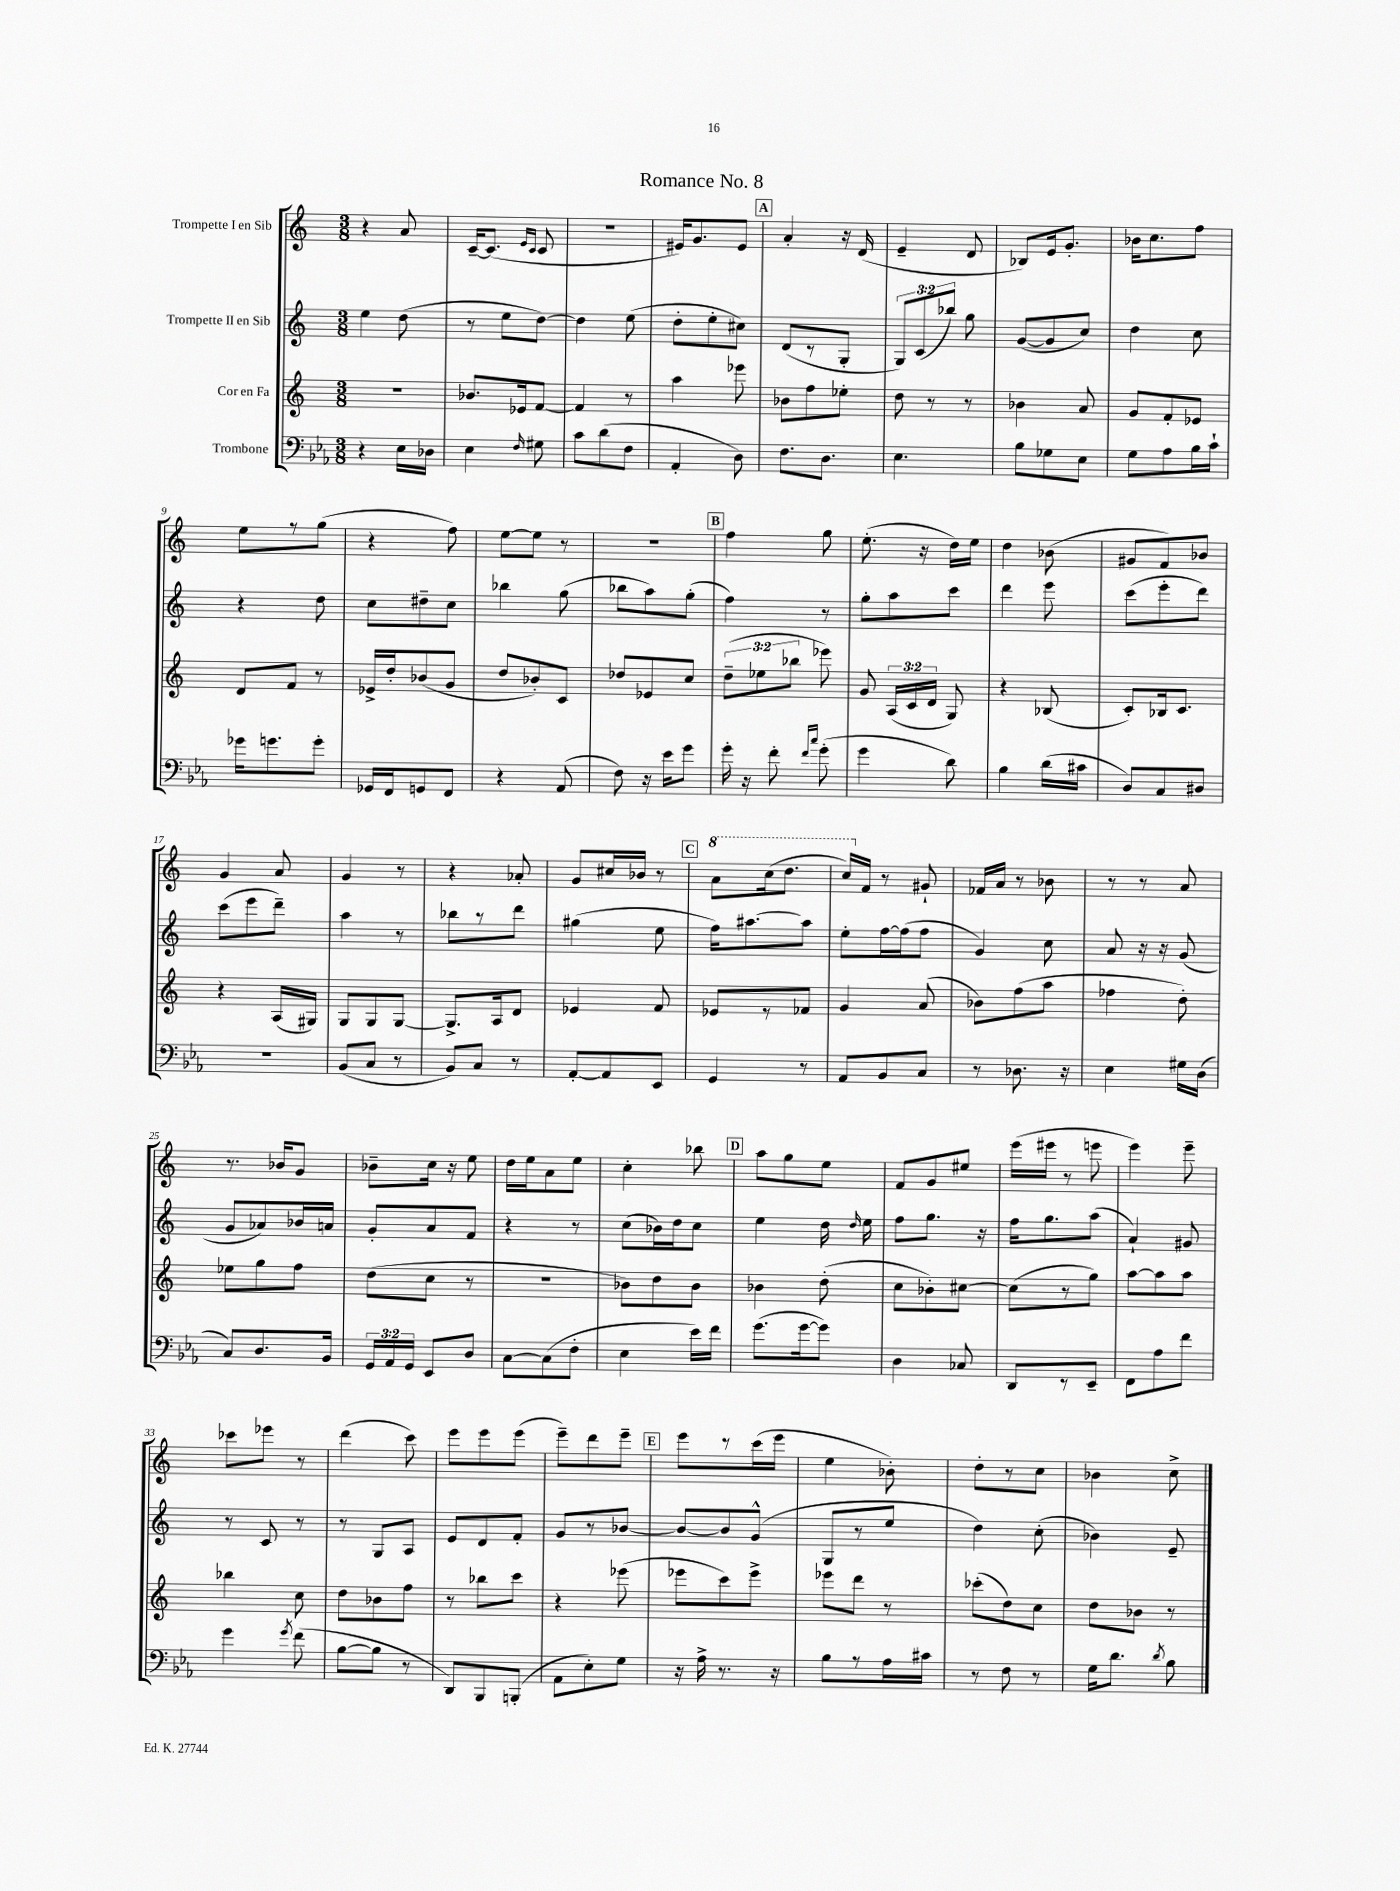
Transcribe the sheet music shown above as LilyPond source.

\header { title = "Romance No. 8" }
<<
\new StaffGroup <<
\new Staff = "s0" \with { instrumentName = "Trompette I en Sib" } {
    \clef treble \key c \major \numericTimeSignature \time 3/8
    \autoBeamOff r4 a'8 |
    c'16[~-- c'8.]( \grace { e'16[ c'16] } c'8 |
    r4. |
    eis'16[) g'8. eis'8] |
    \mark \markup { \box "A" } a'4-. r16 d'16( |
    e'4-- d'8 |
    bes8[) e'16 g'8.]-. |
    bes'16[ c''8. f''8] |
    e''8[ r8 g''8]( |
    r4 f''8) |
    e''8[~ e''8] r8 |
    R4. |
    \mark \markup { \box "B" } f''4 g''8 |
    e''8.-.( r16 d''16[) e''16] |
    d''4 bes'8( |
    gis'8[ f'8) bes'8] |
    g'4 a'8 |
    g'4 r8 |
    r4 aes'8-. |
    g'8[ cis''16 bes'16] r8 |
    \mark \markup { \box "C" } \ottava #1 a''8[ c'''16( d'''8.] |
    c'''16[) \ottava #0 f'16] r8 gis'8-! |
    fes'16[ a'16] r8 bes'8 |
    r8 r8 a'8 |
    r8. bes'16[ g'8] |
    bes'8[-- c''16] r16 e''8 |
    d''16[ e''16 a'8 e''8] |
    c''4-. bes''8 |
    \mark \markup { \box "D" } a''8[ g''8 e''8] |
    f'8[ g'8 eis''8] |
    e'''16[( eis'''16] r8 e'''8 |
    e'''4) e'''8-- |
    ces'''8[ ees'''8] r8 |
    d'''4( c'''8) |
    e'''8[ e'''8 e'''8]( |
    e'''8[--) d'''8 e'''8]-- |
    \mark \markup { \box "E" } e'''8[ r8 c'''16( e'''16] |
    e''4 bes'8-.) |
    d''8[-. r8 c''8] |
    bes'4 c''8-> \bar "|." |
}
\new Staff = "s1" \with { instrumentName = "Trompette II en Sib" } {
    \clef treble \key c \major \numericTimeSignature \time 3/8 \override Staff.TupletNumber.text = #tuplet-number::calc-fraction-text
    \autoBeamOff e''4 d''8( |
    r8 e''8[ d''8]~) |
    d''4 e''8( |
    d''8[-. e''8-. cis''8]) |
    \mark \markup { \box "A" } d'8[( r8 g8]-. |
    \tuplet 3/2 { g8[) c'8( bes''8]) } g''8 |
    g'8[~( g'8 c''8]) |
    d''4 c''8 |
    r4 d''8 |
    c''8[ dis''8-- c''8] |
    bes''4 g''8( |
    bes''8[ a''8) g''8]-.( |
    \mark \markup { \box "B" } f''4) r8 |
    g''8[-. a''8 c'''8] |
    d'''4 e'''8 |
    c'''8[( e'''8-. d'''8]) |
    c'''8[( e'''8 d'''8]--) |
    a''4 r8 |
    bes''8[ r8 d'''8] |
    gis''4( e''8 |
    \mark \markup { \box "C" } f''16[) ais''8.~ ais''8] |
    e''8[-. f''16~ f''16( f''8] |
    g'4) c''8 |
    a'8 r16 r16 g'8( |
    g'8[ aes'8) bes'16 a'16] |
    g'8[-. a'8 f'8] |
    r4 r8 |
    c''8[( bes'16) d''16 c''8] |
    \mark \markup { \box "D" } e''4 d''16 \grace { d''16 } e''16 |
    f''8[ g''8.] r16 |
    f''16[ g''8. a''8]( |
    a'4-!) gis'8 |
    r8 c'8 r8 |
    r8 g8[ a8] |
    e'8[ d'8 f'8]-. |
    g'8[ r8 bes'8]~ |
    \mark \markup { \box "E" } bes'8[~ bes'8 g'8]-^( |
    g8[ r8 e''8] |
    d''4) c''8-.( |
    bes'4) e'8-- \bar "|." |
}
\new Staff = "s2" \with { instrumentName = "Cor en Fa" } {
    \clef treble \key c \major \numericTimeSignature \time 3/8 \override Staff.TupletNumber.text = #tuplet-number::calc-fraction-text
    \autoBeamOff R4. |
    bes'8.[ ees'16 f'8]~ |
    f'4 r8 |
    a''4 ees'''8 |
    \mark \markup { \box "A" } bes'8[ f''8 ees''8]-. |
    d''8 r8 r8 |
    bes'4 a'8 |
    g'8[ f'8-. ees'8] |
    d'8[ f'8] r8 |
    ees'16[-> d''16-. bes'8( g'8] |
    d''8[ bes'8-.) c'8] |
    des''8[ ees'8 c''8] |
    \mark \markup { \box "B" } \tuplet 3/2 { d''8[--( ees''8 bes''8] } ees'''8) |
    g'8 \tuplet 3/2 { a16[( c'16 d'16] } g8) |
    r4 bes8( |
    c'8[-.) bes16 c'8.] |
    r4 a16[( gis16]) |
    g8[ g8 g8]~ |
    g8.[-> a16 d'8] |
    ees'4 f'8 |
    \mark \markup { \box "C" } ees'8[ r8 fes'8] |
    g'4 a'8( |
    bes'8[) f''8( a''8] |
    fes''4 d''8-.) |
    ees''8[ g''8 f''8] |
    d''8[( c''8] r8 |
    R4. |
    bes'8[) d''8 bes'8] |
    \mark \markup { \box "D" } bes'4 d''8-.( |
    c''8[ bes'8-.) cis''8]~ |
    cis''8[( r8 g''8]) |
    a''8[~ a''8 a''8] |
    bes''4 c''8 |
    d''8[ bes'8 f''8] |
    r8 bes''8[ c'''8] |
    r4 ees'''8( |
    \mark \markup { \box "E" } ees'''8[ c'''8) ees'''8]-> |
    ees'''8[ d'''8] r8 |
    ces'''8[-.( d''8) c''8] |
    d''8[ bes'8] r8 \bar "|." |
}
\new Staff = "s3" \with { instrumentName = "Trombone" } {
    \clef bass \key ees \major \numericTimeSignature \time 3/8 \override Staff.TupletNumber.text = #tuplet-number::calc-fraction-text
    \autoBeamOff r4 ees16[ des16] |
    ees4 \grace { f16 } gis8 |
    c'8[ d'8( f8] |
    aes,4-. d8) |
    \mark \markup { \box "A" } f8.[ d8.] |
    ees4. |
    bes8[ ges8 ees8] |
    g8[ aes8 bes16 c'16]-! |
    ges'16[ g'8. g'8]-. |
    ges,16[ f,16 g,8 f,8] |
    r4 aes,8( |
    f8) r16 ees'16[ g'8] |
    \mark \markup { \box "B" } g'16-. r16 f'8-. \grace { f'16[ c''16] } g'8-.( |
    g'4 d'8) |
    bes4 d'16[( cis'16] |
    d8[) c8 dis8] |
    R4. |
    bes,8[( c8] r8 |
    bes,8[) c8] r8 |
    aes,8[~-. aes,8 ees,8] |
    \mark \markup { \box "C" } g,4 r8 |
    aes,8[ bes,8 c8] |
    r8 des8. r16 |
    ees4 gis16[ d16]( |
    c8[) d8. bes,16] |
    \tuplet 3/2 { g,16[ aes,16 g,16] } ees,8[ d8] |
    c8[~ c8( f8]-. |
    ees4 ees'16[) f'16] |
    \mark \markup { \box "D" } g'8.[( g'16~ g'8]) |
    d4 ces8 |
    d,8[ r8 ees,8]-- |
    f,8[ aes8 f'8] |
    g'4 \acciaccatura { g'8 } f'8( |
    bes8[~ bes8] r8 |
    d,8[) bes,,8 b,,8]-.( |
    aes,8[ ees8-.) g8] |
    \mark \markup { \box "E" } r16 aes16-> r8. r16 |
    bes8[ r8 aes16 cis'16] |
    r8 f8 r8 |
    g16[ d'8.] \acciaccatura { d'8 } bes8 \bar "|." |
}
>>
>>
